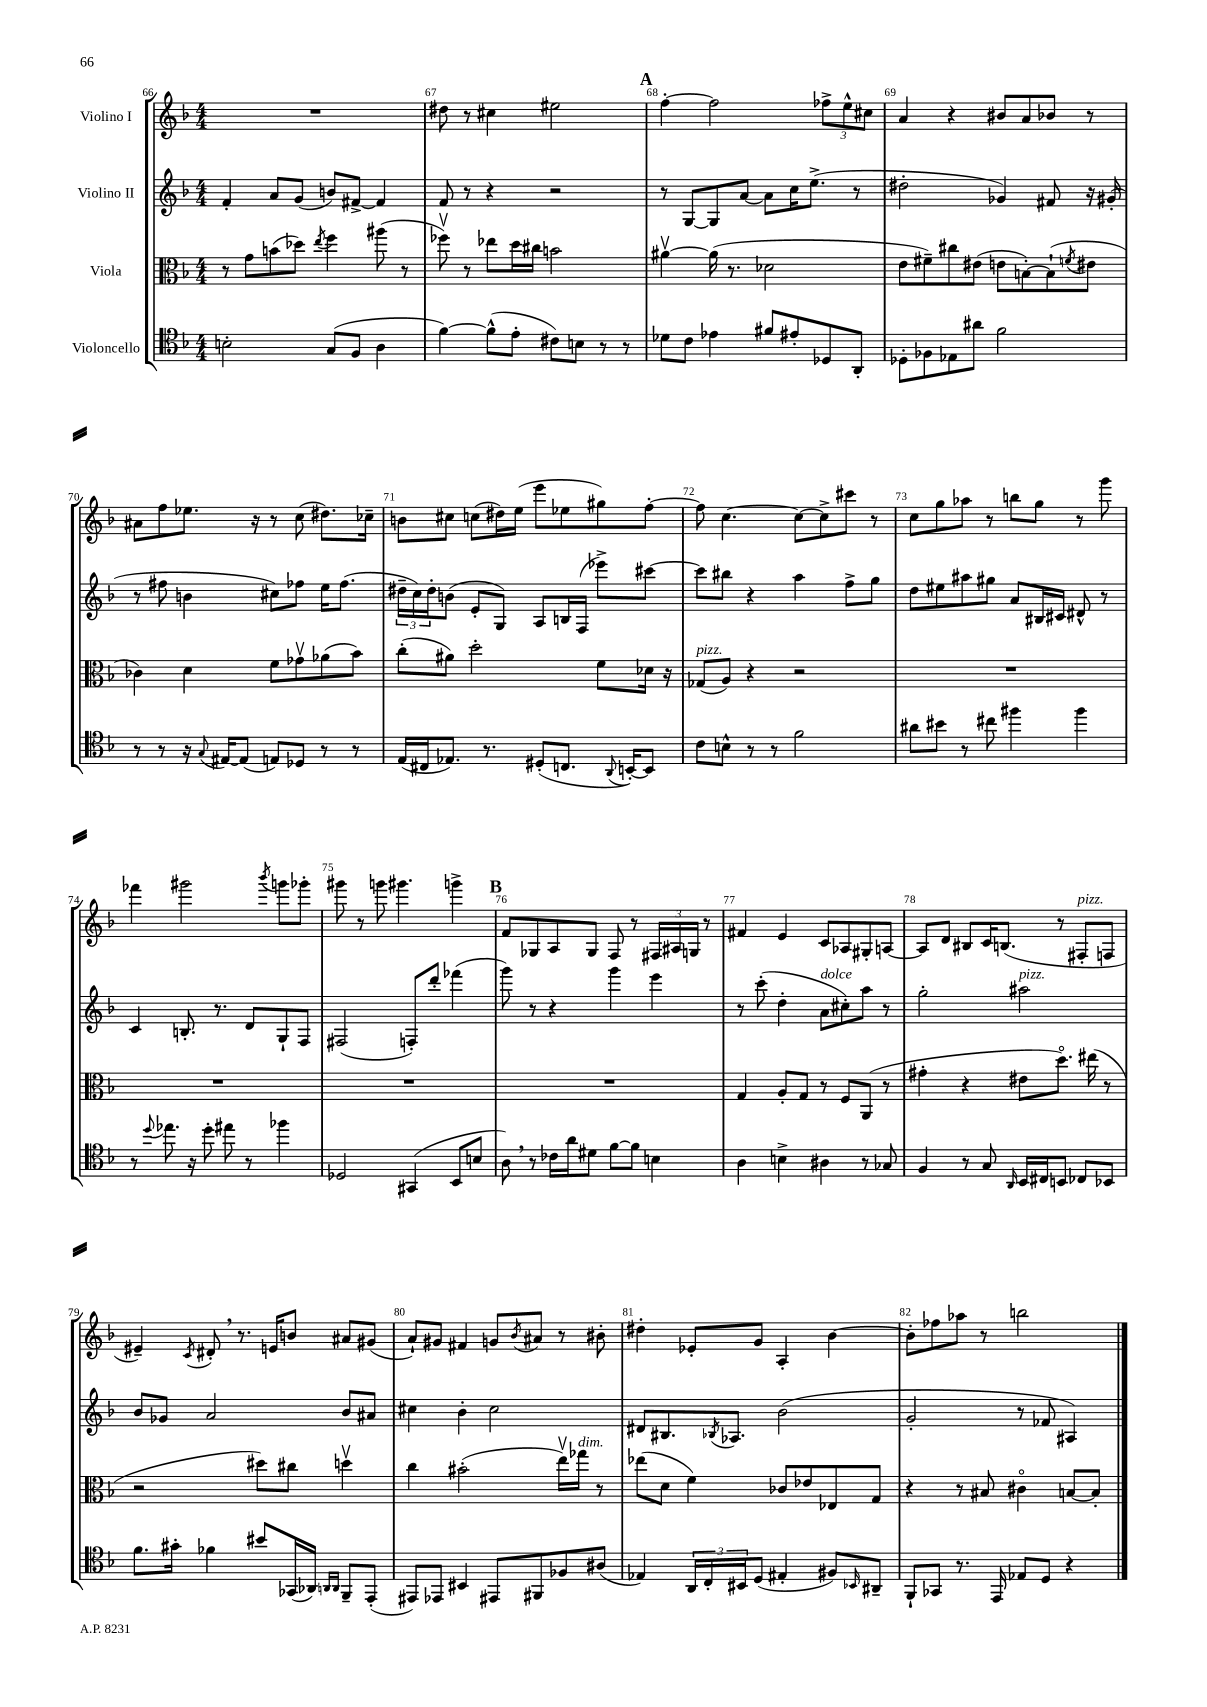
<<
\new StaffGroup <<
\new Staff = "s0" \with { instrumentName = "Violino I" } {
    \clef treble \key f \major \numericTimeSignature \time 4/4
    R1 |
    dis''8 r8 cis''4 eis''2 |
    \mark \markup { \bold "A" } f''4~-. f''2 \tuplet 3/2 { fes''8-> e''8-^ cis''8 } |
    a'4 r4 bis'8 a'8 bes'8 r8 |
    ais'8 f''8 ees''8. r16 r8 c''8( dis''8.) ces''16-- |
    b'8 cis''8 c''8( dis''16) e''16( e'''8 ees''8 gis''8) f''8~-. |
    f''8 c''4.~ c''8~ c''8-> cis'''8 r8 |
    c''8 g''8 aes''8 r8 b''8 g''8 r8 g'''8 |
    fes'''4 gis'''2 \acciaccatura { bes'''8 } g'''8 ges'''8-. |
    gis'''8 r8 g'''8 gis'''4. g'''4-> |
    \mark \markup { \bold "B" } f'8 ges8 a8 ges8 f8 r8 \tuplet 3/2 { fis16 ais16 g16 } r8 |
    fis'4 e'4 c'8 aes8 gis8-. a8~ |
    a8 d'8 bis8 c'16 b8.( r8 fis8-.^\markup { \italic "pizz." } f8 |
    eis'4--) \acciaccatura { c'8 } dis'8-. \breathe r8. e'16 b'8 ais'8 gis'8( |
    a'8-!) gis'8 fis'4 g'8 \acciaccatura { bes'8 } ais'8 r8 bis'8-. |
    dis''4-. ees'8-. g'8 a4-. bes'4~ |
    bes'8-. fes''8 aes''8 r8 b''2 \bar "|." |
}
\new Staff = "s1" \with { instrumentName = "Violino II" } {
    \clef treble \key f \major \numericTimeSignature \time 4/4
    f'4-. a'8 g'8( b'8) fis'8~-> fis'4 |
    f'8 r8 r4 r2 |
    \mark \markup { \bold "A" } r8 g8~ g8 a'8~ a'8 c''16 e''8.->( r8 |
    dis''2-. ges'4) fis'8 r16 gis'16-.( |
    r8 fis''8 b'4 cis''8) fes''8 e''16 fes''8.( |
    \tuplet 3/2 { dis''16-- c''16) dis''16-. } b'8( e'8-. g8) a8 b16 f16( ees'''8->) cis'''8~ |
    cis'''8 bis''8 r4 a''4 f''8-> g''8 |
    d''8 eis''8 ais''8 gis''8 a'8 bis16 cis'16 dis'8-^ r8 |
    c'4 b8.-. r8. d'8 g8-! f8 |
    fis2( f8-.) d'''8-. fes'''4( |
    \mark \markup { \bold "B" } g'''8) r8 r4 g'''4 e'''4 |
    r8 c'''8-.( d''4-. a'8^\markup { \italic "dolce" } cis''8-.) a''8 r8 |
    g''2-. ais''2^\markup { \italic "pizz." } |
    bes'8 ges'8 a'2 bes'8 ais'8 |
    cis''4 bes'4-. cis''2 |
    dis'8 bis8. \acciaccatura { bes8 } aes8. bes'2( |
    g'2-. r8 fes'8 ais4) \bar "|." |
}
\new Staff = "s2" \with { instrumentName = "Viola" } {
    \clef alto \key f \major \numericTimeSignature \time 4/4
    r8 g'8 b'8( des''8) \acciaccatura { e''8 } f''4 ais''8( r8 |
    fes''8\upbow) r8 ees''8 d''16 cis''16 b'2 |
    \mark \markup { \bold "A" } ais'4~\upbow ais'16( r8. des'2 |
    e'8 fis'8--) cis''8 eis'8( e'8 b8~-.) b8-!( \acciaccatura { f'8 } eis'8 |
    ces'4) d'4 f'8 ges'8\upbow aes'8( bes'8) |
    c''8-.( ais'8) d''2-. f'8 des'16 r16 |
    ges8^\markup { \italic "pizz." }( a8) r4 r2 |
    R1 |
    R1 |
    R1 |
    \mark \markup { \bold "B" } R1 |
    g4 a8-. g8 r8 f8 a,8( r8 |
    gis'4-. r4 eis'8 d''8.\flageolet) eis''16( r8 |
    r2 dis''8) cis''8 d''4\upbow |
    c''4 bis'2-.( e''16\upbow) ges''16^\markup { \italic "dim." } r8 |
    ees''8( d'8 f'4) ces'8 ees'8 ees8 g8 |
    r4 r8 bis8 cis'4\flageolet b8~ b8-. \bar "|." |
}
\new Staff = "s3" \with { instrumentName = "Violoncello" } {
    \clef tenor \key f \major \numericTimeSignature \time 4/4
    b2-. g8( f8 a4 |
    f'4~) f'8-^( e'8-. cis'8) b8 r8 r8 |
    \mark \markup { \bold "A" } des'8 c'8 ees'4 fis'8 eis'8-. des8 a,8-. |
    des8-. fes8 ees8 ais'8 f'2 |
    r8 r8 r16 \appoggiatura { g8 } eis16~ eis8( e8) des8 r8 r8 |
    e16( cis16 ees8.) r8. dis8-.( c8. \appoggiatura { a,8 } b,16~-.) b,8 |
    c'8 b8-^ r8 r8 f'2 |
    ais'8 bis'8 r8 cis''8 fis''4 fis''4 |
    r8 \appoggiatura { d''8 } ees''8. r16 d''8-. eis''8 r8 fes''4 |
    des2 gis,4( bes,8 b8 |
    \mark \markup { \bold "B" } a8) \breathe r8 ces'16 a'16 dis'8 f'8~ f'8 b4 |
    a4 b4-> ais4 r8 ges8 |
    f4 r8 g8 \grace { a,16 } bes,16 cis16 b,8 ces8 bes,8 |
    f'8. gis'16-. fes'4 bis'8 ges,16( aes,16) \grace { a,16 a,16 } f,8-- e,8-.( |
    eis,8) ees,8 bis,4 eis,8 fis,8 fes8 ais8( |
    ees4) \tuplet 3/2 { a,16 c16-. bis,16 } d8( eis4-. fis8) \grace { bes,16 } ais,8-- |
    f,8-! ges,8 r8. e,16 ees8 d8 r4 \bar "|." |
}
>>
>>
\layout { \context { \Score currentBarNumber = #66 \override BarNumber.break-visibility = ##(#f #t #t) barNumberVisibility = #all-bar-numbers-visible } }
